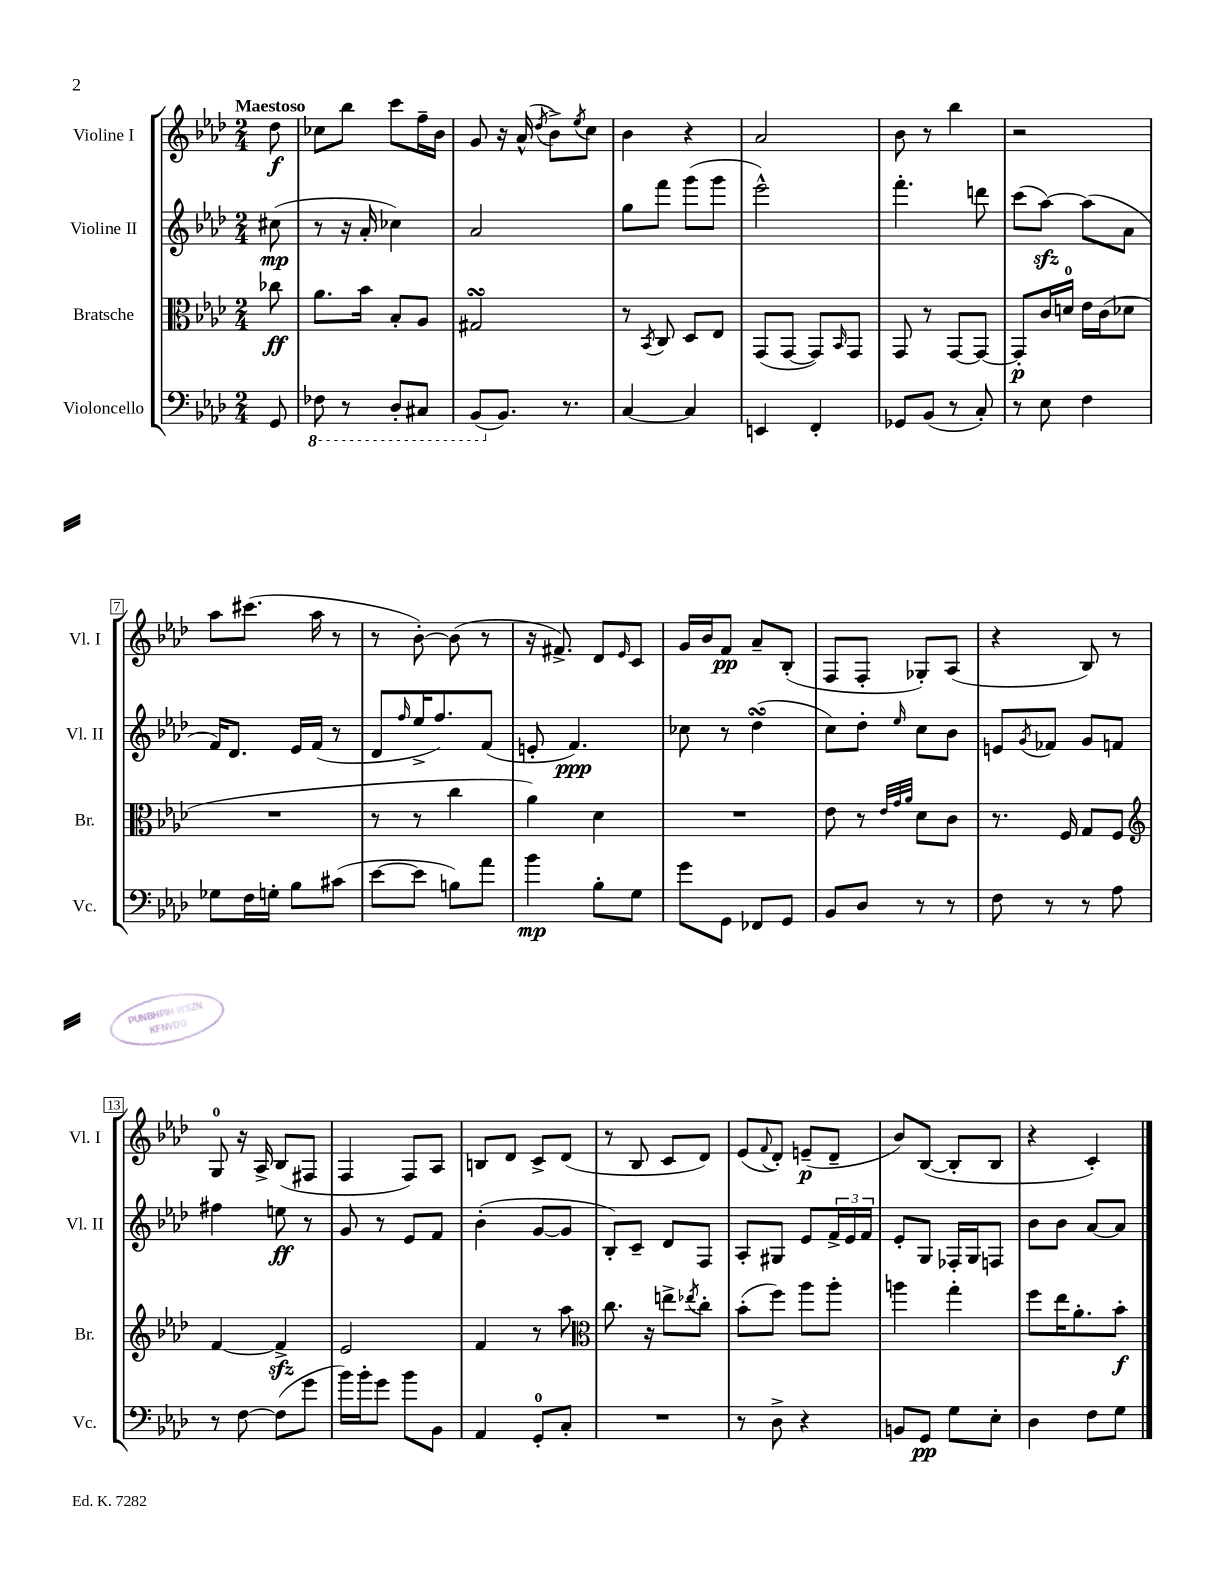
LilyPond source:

<<
\new StaffGroup <<
\new Staff = "s0" \with { instrumentName = "Violine I" shortInstrumentName = "Vl. I" } {
    \clef treble \key aes \major \numericTimeSignature \time 2/4 \partial 8 \tempo "Maestoso"
    des''8\f |
    ces''8 bes''8 c'''8 f''16-- bes'16 |
    g'8 r16 aes'16-^( \acciaccatura { des''8 } bes'8->) \acciaccatura { ees''8 } c''8 |
    bes'4 r4 |
    aes'2 |
    bes'8 r8 bes''4 |
    r2 |
    aes''8 cis'''8.( aes''16 r8 |
    r8 bes'8~-.) bes'8( r8 |
    r16 fis'8.->) des'8 \grace { ees'16 } c'8 |
    g'16 bes'16 f'8\pp aes'8-- bes8-.( |
    f8 f8-. ges8-.) aes8( |
    r4 bes8) r8 |
    g8-0 r16 aes16-> bes8( fis8 |
    f4 f8) aes8 |
    b8 des'8 c'8-> des'8( |
    r8 bes8 c'8 des'8) |
    ees'8( \appoggiatura { f'8 } des'8-.) e'8--\p( des'8-- |
    bes'8) bes8~( bes8-. bes8 |
    r4 c'4-.) \bar "|." |
}
\new Staff = "s1" \with { instrumentName = "Violine II" shortInstrumentName = "Vl. II" } {
    \clef treble \key aes \major \numericTimeSignature \time 2/4 \partial 8
    cis''8\mp( |
    r8 r16 aes'16-. ces''4) |
    aes'2 |
    g''8 f'''8 g'''8( g'''8 |
    ees'''2-^) |
    f'''4.-. d'''8 |
    c'''8( aes''8~\sfz) aes''8( aes'8 |
    f'16) des'8. ees'16 f'16( r8 |
    des'8 \grace { f''16 } ees''16-> f''8.) f'8( |
    e'8-. f'4.\ppp) |
    ces''8 r8 des''4\turn( |
    c''8) des''8-. \grace { ees''16 } c''8 bes'8 |
    e'8 \acciaccatura { g'8 } fes'8 g'8 f'8 |
    fis''4 e''8\ff r8 |
    g'8 r8 ees'8 f'8 |
    bes'4-.( g'8~ g'8 |
    bes8-.) c'8-- des'8 f8 |
    aes8-. gis8 ees'8 \tuplet 3/2 { f'16-> ees'16 f'16 } |
    ees'8-. g8 fes16-. g16 f8 |
    bes'8 bes'8 aes'8~ aes'8 \bar "|." |
}
\new Staff = "s2" \with { instrumentName = "Bratsche" shortInstrumentName = "Br." } {
    \clef alto \key aes \major \numericTimeSignature \time 2/4 \partial 8
    ces''8\ff |
    aes'8. bes'16 bes8-. aes8 |
    gis2\turn |
    r8 \acciaccatura { bes,8 } c8 des8 ees8 |
    g,8( g,8~ g,8) \grace { bes,16 } g,8 |
    g,8 r8 g,8~ g,8~ |
    g,8-.\p c'16 d'16-0 ees'16 c'16( des'8 |
    R2 |
    r8 r8 c''4 |
    aes'4) des'4 |
    R2 |
    ees'8 r8 \grace { ees'32 g'32 aes'32 } des'8 c'8 |
    r8. f16 g8 f8 |
    \clef treble f'4~ f'4->\sfz |
    ees'2 |
    f'4 r8 aes''8 |
    \clef alto c''8. r16 e''8-> \acciaccatura { ees''8 } c''8-. |
    bes'8-.( f''8) aes''8 aes''8-. |
    a''4 g''4-. |
    f''8 ees''16 aes'8.-. bes'8-.\f \bar "|." |
}
\new Staff = "s3" \with { instrumentName = "Violoncello" shortInstrumentName = "Vc." } {
    \clef bass \key aes \major \numericTimeSignature \time 2/4 \partial 8
    g,8 |
    \ottava #-1 fes,8 r8 des,8-. cis,8 |
    bes,,8( \ottava #0 bes,8.) r8. |
    c4~ c4 |
    e,4 f,4-. |
    ges,8 bes,8( r8 c8-.) |
    r8 ees8 f4 |
    ges8 f16 g16-. bes8 cis'8( |
    ees'8~ ees'8 b8) aes'8 |
    bes'4\mp bes8-. g8 |
    g'8 g,8 fes,8 g,8 |
    bes,8 des8 r8 r8 |
    f8 r8 r8 aes8 |
    r8 f8~ f8( g'8 |
    bes'16) bes'16-. g'8 bes'8 bes,8 |
    aes,4 g,8-0-. c8-. |
    R2 |
    r8 des8-> r4 |
    b,8 g,8\pp g8 ees8-. |
    des4 f8 g8 \bar "|." |
}
>>
>>
\layout { \context { \Score \override BarNumber.stencil = #(make-stencil-boxer 0.1 0.3 ly:text-interface::print) } }
